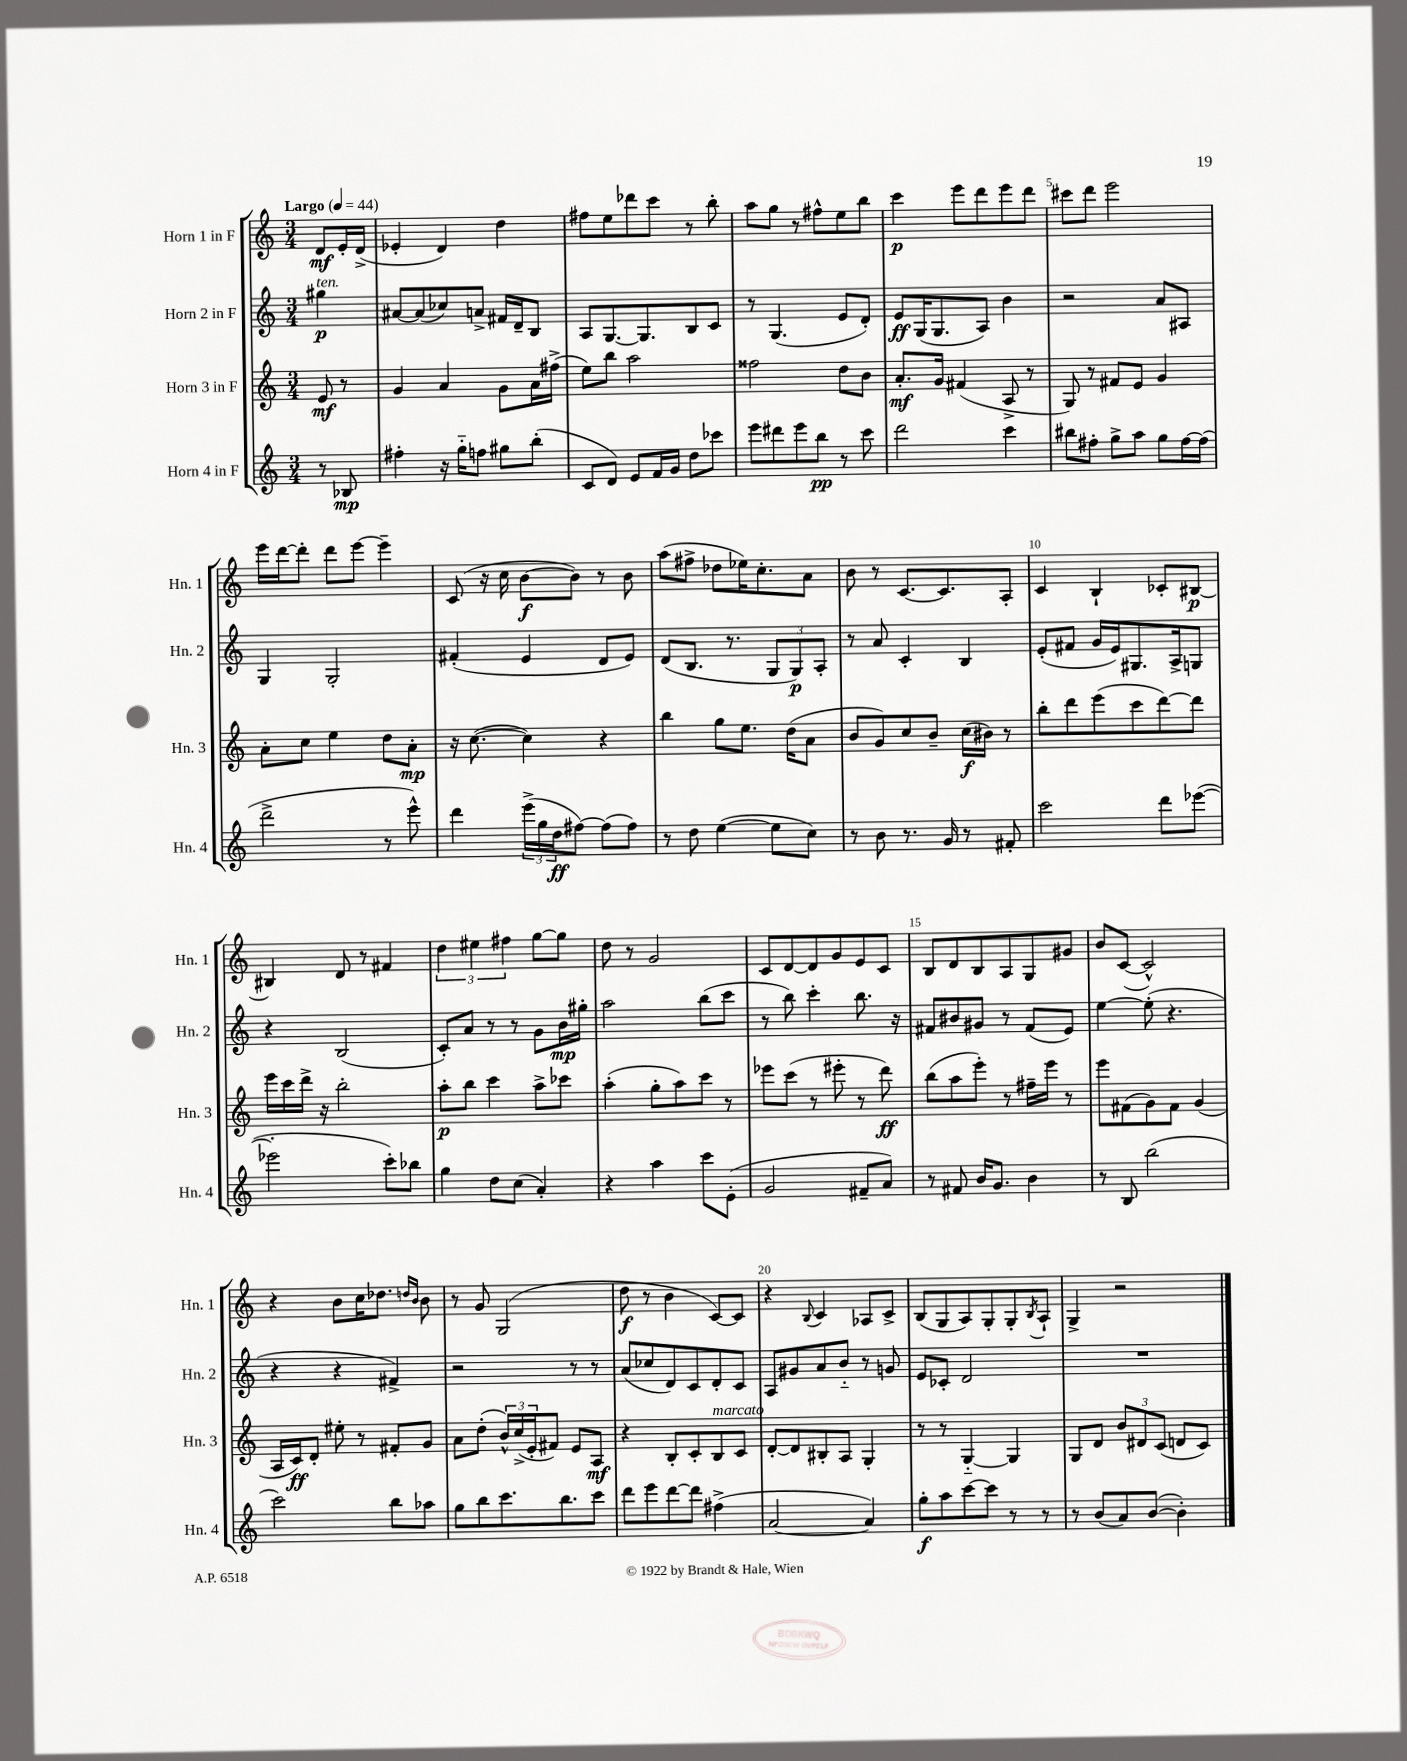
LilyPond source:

<<
\new StaffGroup <<
\new Staff = "s0" \with { instrumentName = "Horn 1 in F" shortInstrumentName = "Hn. 1" } {
    \clef treble \key c \major \numericTimeSignature \time 3/4 \partial 4 \tempo "Largo" 4 = 44
    d'8\mf e'16-. d'16->( |
    ees'4-. d'4) d''4 |
    fis''8 e''8 des'''8 c'''8 r8 b''8-. |
    a''8 g''8 r8 fis''8-^ e''8 b''8 |
    c'''4\p e'''8 d'''8 e'''8 d'''8 |
    cis'''8 d'''8 e'''2 |
    e'''16 d'''16~ d'''8-. d'''8 e'''8~ e'''4-- |
    c'8( r16 c''16 b'8~\f b'8) r8 b'8 |
    a''8( fis''8-> des''8 ees''16) c''8.-. a'8 |
    b'8 r8 c'8.~ c'8. a8-. |
    c'4 b4-! ces'8-. bis8~\p |
    bis4 d'8 r8 fis'4 |
    \tuplet 3/2 { d''4 eis''4 fis''4 } g''8~ g''8 |
    d''8 r8 g'2 |
    c'8 d'8~ d'8 g'8 e'8 c'8 |
    b8 d'8 b8 a8 g8 gis'8 |
    b'8 c'8~( c'2-^) |
    r4 b'8 c''16 des''8. \grace { d''16 b'16 } b'8 |
    r8 g'8 g2( |
    d''8\f r8 b'4 c'8~) c'8 |
    r4 \appoggiatura { b8 } c'4 aes8 c'8-> |
    b8( g8 a8) g8-. g8-. \acciaccatura { b8 } a8-! |
    g4-> r2 \bar "|." |
}
\new Staff = "s1" \with { instrumentName = "Horn 2 in F" shortInstrumentName = "Hn. 2" } {
    \clef treble \key c \major \numericTimeSignature \time 3/4 \partial 4
    gis''4\p^\markup { \italic "ten." } |
    ais'8~ ais'8( ces''8) a'8-> fis'16 d'16-- b8 |
    a8 g8.~ g8. b8 c'8 |
    r8 g4.( e'8 d'8-.) |
    e'8\ff g16( g8. a8) b'4 |
    r2 a'8 ais8 |
    g4 g2-. |
    fis'4-.( e'4 d'8 e'8) |
    d'8( b8. r8. \tuplet 3/2 { g8 g8\p) a8-. } |
    r8 a'8 c'4-. b4 |
    e'8-.( fis'8 g'16 e'16) gis8. a16-> g8 |
    r4 b2( |
    c'8-.) a'8 r8 r8 g'8 b'16\mp gis''16-. |
    a''2 b''8( c'''8 |
    r8 b''8) c'''4-. b''8. r16 |
    fis'8 bis'8 gis'8 r8 fis'8( e'8) |
    e''4~ e''8-.( r4. |
    r4 r4 fis'4->) |
    r2 r8 r8 |
    a'8( ces''8 d'8) c'8 d'8-. c'8 |
    a8 gis'8 a'8 b'8-_ r8 g'8 |
    e'8 ces'8-. d'2 |
    R2. \bar "|." |
}
\new Staff = "s2" \with { instrumentName = "Horn 3 in F" shortInstrumentName = "Hn. 3" } {
    \clef treble \key c \major \numericTimeSignature \time 3/4 \partial 4
    e'8\mf r8 |
    g'4 a'4 g'8 a'16 fis''16->( |
    e''8) b''8 a''2 |
    fisis''2 d''8 b'8 |
    a'8.-.\mf g'16 fis'4( a8-> r8 |
    g8) r8 fis'8 e'8 g'4 |
    a'8-. c''8 e''4 d''8 a'8-.\mp |
    r16 c''8.~( c''4) r4 |
    b''4 g''8 e''8. d''16( a'8 |
    b'8 g'8) c''8 b'8-- c''16\f( bis'16) r8 |
    b''8-. d'''8 e'''8( c'''8 d'''8~) d'''8 |
    e'''16 c'''16 d'''16-> r16 b''2-. |
    a''8-.\p b''8 c'''4 a''8-> ces'''8 |
    a''4-.( g''8-. a''8) c'''8 r8 |
    ees'''8 c'''8( r8 eis'''8-. r8 d'''8\ff) |
    b''8( a''8 e'''8-.) r8 fis''16-- e'''16 r8 |
    e'''8 fis'8( g'8) fis'8 g'4( |
    a16 c'16\ff) d'8-. eis''8-. r8 fis'8-. g'8 |
    a'8 d''8-.( \tuplet 3/2 { b'16-^) c''16->( e'16-. } fis'8) e'8 a8\mf |
    r4 b8-. c'8-. b8^\markup { \italic "marcato" } c'8 |
    d'8~-. d'8 bis8-. a8 g4-. |
    r8 r8 g4~-_ g4 |
    g8 d'8 \tuplet 3/2 { b'8 dis'8 c'8( } d'8 c'8) \bar "|." |
}
\new Staff = "s3" \with { instrumentName = "Horn 4 in F" shortInstrumentName = "Hn. 4" } {
    \clef treble \key c \major \numericTimeSignature \time 3/4 \partial 4
    r8 bes8\mp |
    fis''4-. r16 g''16-_ f''8 gis''8 b''8-.( |
    c'8 d'8) e'8 f'16 g'16 d''8 ces'''8 |
    e'''8 dis'''8 e'''8 b''8\pp r8 c'''8 |
    d'''2 c'''4 |
    bis''8 fis''8-. g''8-> a''8 g''8 fis''16~ fis''16( |
    d'''2-> r8 e'''8-^) |
    d'''4 \tuplet 3/2 { e'''16->( g''16 d''16\ff } fis''8~) fis''8( fis''8) |
    r8 d''8 e''4~( e''8 c''8) |
    r8 b'8 r8. g'16 r8 fis'8-. |
    c'''2 d'''8 ees'''8~( |
    ees'''2-. c'''8-.) bes''8 |
    g''4 d''8 c''8( a'4-.) |
    r4 a''4 c'''8 e'8-.( |
    g'2 fis'8-- a'8) |
    r8 fis'8 b'16 g'8. b'4 |
    r8 b8 b''2( |
    c'''2) b''8 aes''8 |
    g''8 b''8 c'''8. b''8. c'''8 |
    d'''8 e'''8 d'''8~ d'''8 fis''4->( |
    a'2~ a'4) |
    g''8-.\f a''8 c'''8~ c'''8 r8 r8 |
    r8 b'8( a'8) b'8~( b'4-.) \bar "|." |
}
>>
>>
\layout { \context { \Score \override BarNumber.break-visibility = ##(#f #t #t) barNumberVisibility = #(every-nth-bar-number-visible 5) } }
